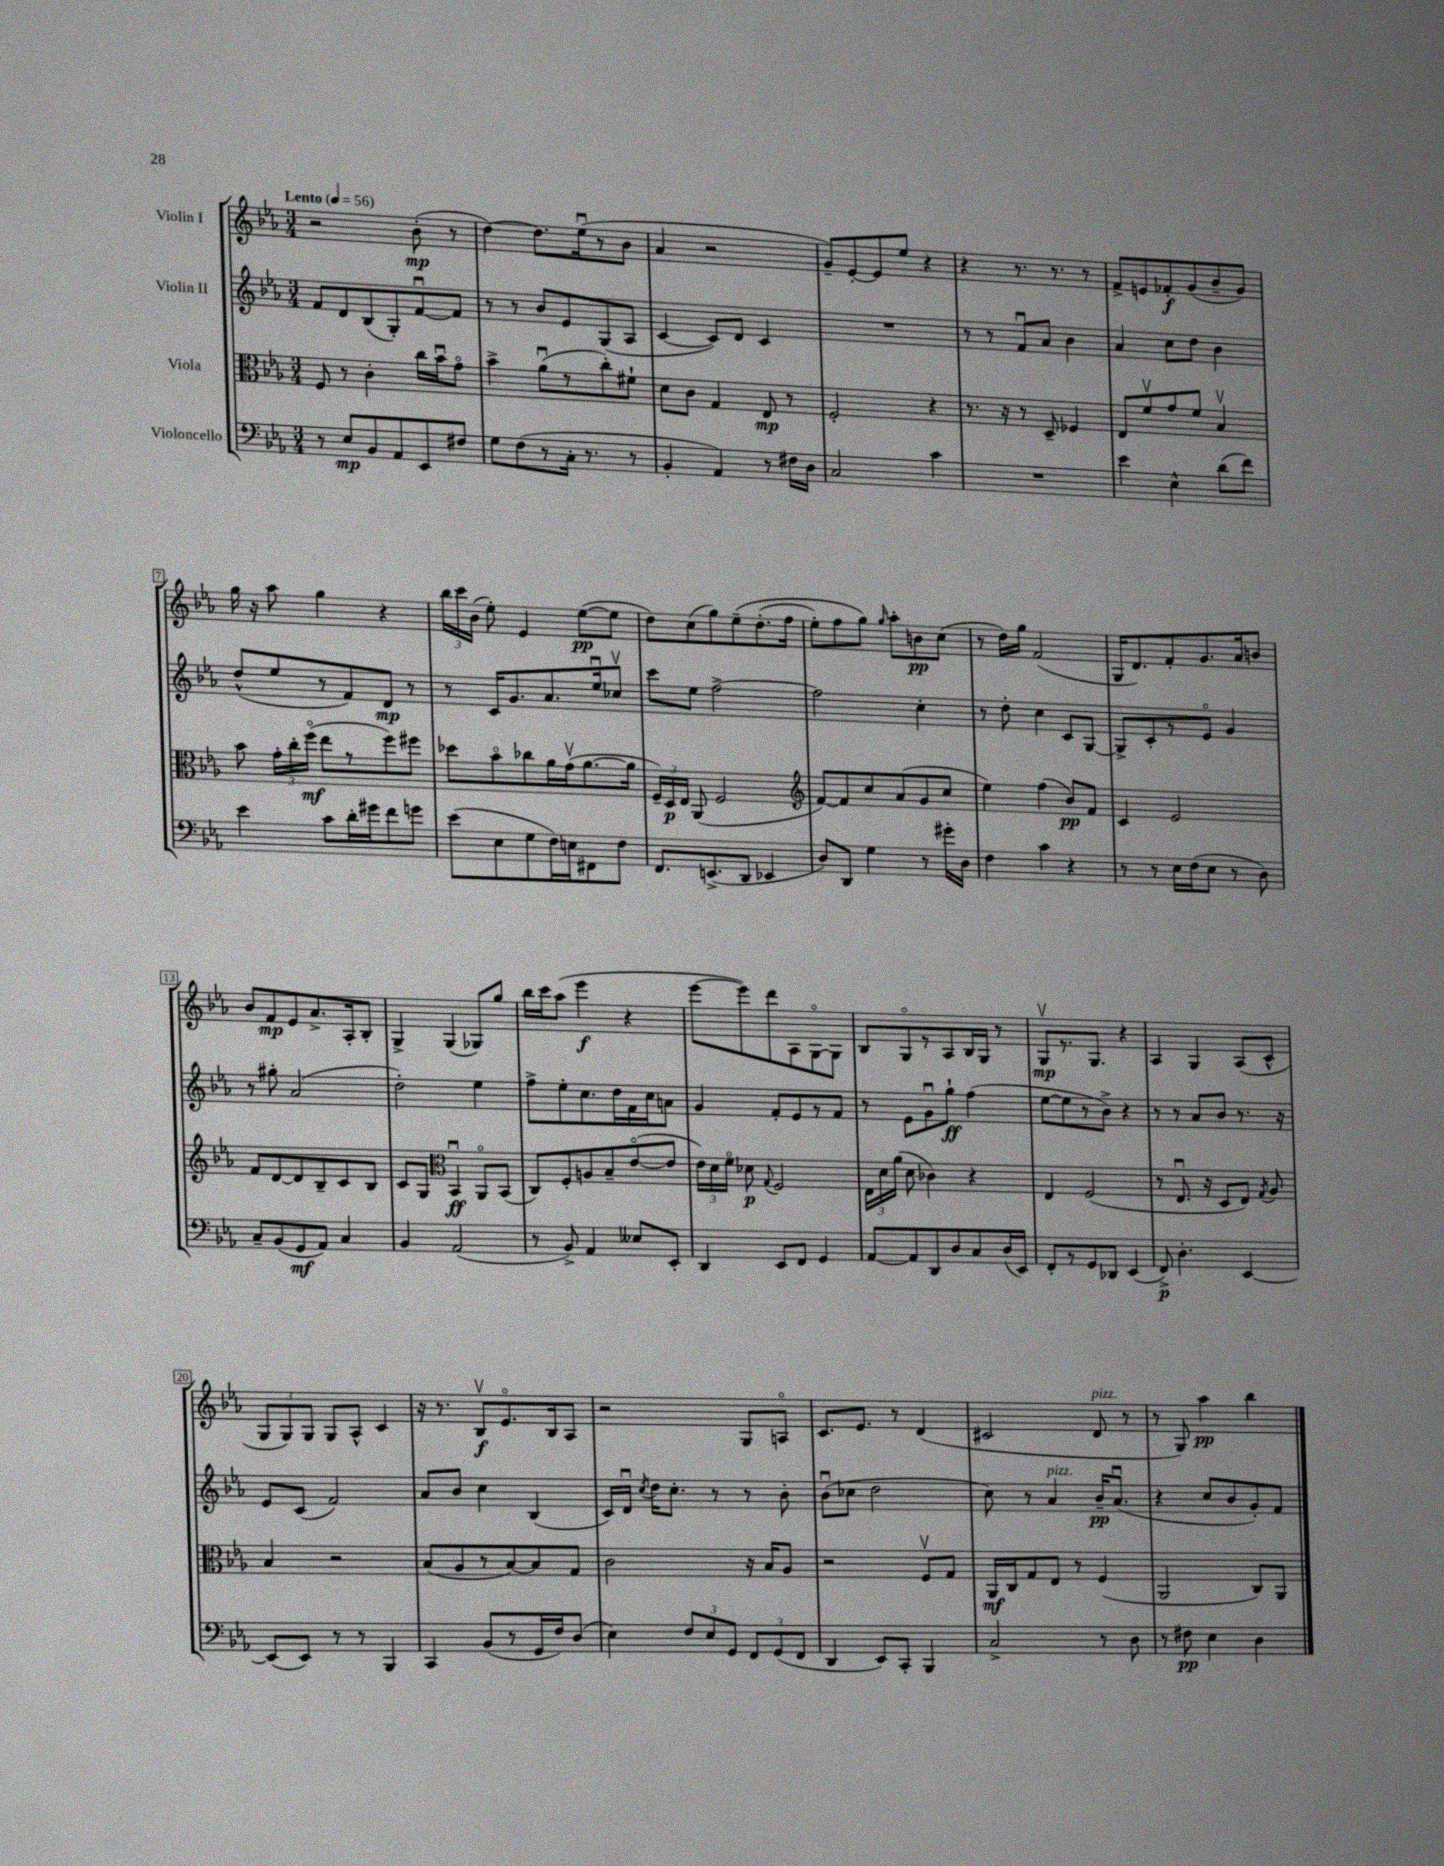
<<
\new StaffGroup <<
\new Staff = "s0" \with { instrumentName = "Violin I" } {
    \clef treble \key ees \major \numericTimeSignature \time 3/4 \tempo "Lento" 4 = 56
    \autoBeamOff r2 bes'8-.\mp( r8 |
    d''4~) d''8.[ ees''16\downbow( r8 bes'8] |
    aes'4 r2 |
    g'8[--) ees'8~-. ees'8 ees''8] r4 |
    r4 r8. r8. r8 |
    f'8[-> e'8 fes'8-.\f g'8( bes'8-- g'8]) |
    g''16 r16 aes''8 g''4 r4 |
    \tuplet 3/2 { bes''16[ c'''16 bes'16]( } ees''8-.) ees'4 ees''8[~\pp( ees''8] |
    d''8[) c''8( g''8) ees''8--\( d''8.-.( f''16] |
    ees''8[-.) f''8 g''8]\) \grace { g''16 } aes''8[-. b'8\pp c''8]( |
    r8 d''16[) g''16] f'2( |
    g16[ d'8.) f'8-. g'8. aes'16 b'8] |
    bes'8[ f'8\mp ees'8 aes'8.-> aes16-. bes8]-. |
    g4-> g4( ges8[) g''8] |
    bes''16[ c'''16 aes''8]( ees'''4\f r4 |
    ees'''8[~ ees'''8) d'''8 aes8 g8~\flageolet g8] |
    bes8[ g8\flageolet r8 aes8 bes16 g16] r8 |
    g8[\upbow\mp r8. g8.] r4 |
    aes4 g4 aes8[( c'8]-^ |
    \tuplet 3/2 { g8[ g8) g8] } g8[ aes8]-^ c'4 |
    r16 r8. bes8[\upbow\f ees'8.\flageolet bes16 aes8] |
    r2 g8[ a8]\flageolet |
    c'8.[ ees'8.] r8 d'4( |
    cis'2 d'8^\markup { \italic "pizz." } r8 |
    r8 g8) aes''4\pp bes''4 \bar "|." |
}
\new Staff = "s1" \with { instrumentName = "Violin II" } {
    \clef treble \key ees \major \numericTimeSignature \time 3/4
    \autoBeamOff f'8[ d'8 bes8( g8-.) f'8~\downbow f'8] |
    r8 r8 bes'8[ ees'8 g8( aes8] |
    c'4~ c'8[) d'8] c'4 |
    R2. |
    r8 r8 f'8[\downbow aes'8] bes'4 |
    aes'4 c''8[ d''8] bes'4 |
    d''8[-^( ees''8 r8 f'8) d'8]\mp r8 |
    r8 c'16[ g'8. aes'8. ees''16\downbow ces''8]\upbow |
    c'''8[ ees''8] f''2~-> |
    f''2 c''4-. |
    r8 d''8-. c''4 c'8[ g8]~ |
    g8[-> c'8-. r8 ees'8]\flageolet g'4 |
    r8 gis''8-. aes'2( |
    d''2-.) ees''4 |
    f''8[-> ees''8-. c''8. d''16 f'16 c''16 a'8] |
    g'4 f'8[-. ees'8 r8 f'8] |
    r8 ees'8[ g'8\downbow g''8]-!\ff f''4( |
    ees''8[~ ees''8 r8 bes'8]->) r4 |
    r8 r8 aes'8[ bes'8] r8. r16 |
    ees'8[ c'8]( f'2) |
    aes'8[ bes'8] c''4 bes4( |
    c'16[) d'16]\downbow \acciaccatura { c''8 } d''16[ c''8.]-. r8 r8 bes'8-. |
    bes'8[\downbow( ces''8] d''2 |
    c''8) r8 aes'4^\markup { \italic "pizz." } bes'16[--\pp aes'8.]\downbow( |
    r4 c''8[ bes'8 g'8-.) f'8] \bar "|." |
}
\new Staff = "s2" \with { instrumentName = "Viola" } {
    \clef alto \key ees \major \numericTimeSignature \time 3/4
    \autoBeamOff f8 r8 c'4-. c''16[ bes'16\downbow g'8]\flageolet |
    bes'4-> aes'8[\downbow( r8 c''8-.) fis'8]-! |
    d'8[ c'8] g4 ees8\mp r8 |
    f2-. r4 |
    r8. r16 r8 d8-- fes4 |
    ees8[ f'8\upbow g'8 f'8] bes4\upbow |
    bes'8 \tuplet 3/2 { g'16[-. c''16-. f''16]\flageolet\mf( } ees''8[ r8 f''8) fis''8] |
    des''8[ bes'8\flageolet ces''8 aes'16 g'16\upbow( aes'8.~ aes'16] |
    \tuplet 3/2 { f16[--) d16\p ees16] } aes,8( f2 |
    \clef treble f'8[~) f'8 c''8 aes'8( g'8 c''8] |
    ees''4) f''4( bes'8[\pp) f'8] |
    c'4 ees'2 |
    f'8[ d'8~ d'8 bes8-- c'8 bes8] |
    c'8[ g8] \clef alto bes,4\downbow\ff aes,8[\flageolet bes,8]( |
    c8[) f8-. a8 bes8-- ees'8~\flageolet( ees'8] |
    \tuplet 3/2 { ees'16[) d'16 f'16]\flageolet } des'8\p \appoggiatura { g8 } f2 |
    \tuplet 3/2 { ees16[ d'16 aes'16]( } d'8 ces'4) r4 |
    ees4 f2( |
    r8 ees8.\downbow r16 d8[ ees8]) \acciaccatura { g8 } aes8 |
    bes4 r2 |
    bes8[( aes8 r8 bes8~) bes8 g8] |
    c'2 r16 bes16[ aes8] |
    r2 f8[\upbow g8] |
    aes,16[\mf c16 g8 ees8] r8 f4( |
    aes,2 c8[) aes,8] \bar "|." |
}
\new Staff = "s3" \with { instrumentName = "Violoncello" } {
    \clef bass \key ees \major \numericTimeSignature \time 3/4
    \autoBeamOff r8 ees8[\mp bes,8 aes,8 ees,8 fis8] |
    g8[ f8( r8 c16]-. r8. r8 |
    bes,4-. aes,4) r8 fis16[ d16] |
    c2 c'4 |
    R2. |
    ees'4 ees4-^ d'8[( f'8]) |
    ees'4 c'8[ d'16-. gis'16 f'8 g'8] |
    ees'8[( ees8 g8 f16) e16 fis,8 f8] |
    f,8.[ e,8.->( d,8] ees,4 |
    d8[) d,8] g4 r8 gis'16[-. d16] |
    f4 c'4 r4 |
    r8 r8 ees16[ f16( ees8] r8 d8) |
    c8[-- bes,8( g,8\mf aes,8]) c4 |
    bes,4 aes,2( |
    r8 bes,8->) aes,4 eeses8[ ees,8]-. |
    d,4 ees,8[ f,8] g,4 |
    aes,8[~ aes,8 d,8 d8 c8 d16( ees,16]) |
    f,8[-. r8 g,8 des,8] ees,4( |
    f,8->\p) d4.-. ees,4~ |
    ees,8[( ees,8]) r8 r8 bes,,4 |
    c,4 bes,8[( r8 g,16 f16) d8]( |
    ees4) \tuplet 3/2 { f8[ ees8 g,8] } \tuplet 3/2 { f,8[ g,8( f,8] } |
    d,4 ees,8[) c,8]-. bes,,4 |
    c2-> r8 d8 |
    r8 fis8\pp ees4 d4 \bar "|." |
}
>>
>>
\layout { \context { \Score \override BarNumber.stencil = #(make-stencil-boxer 0.1 0.3 ly:text-interface::print) } }
